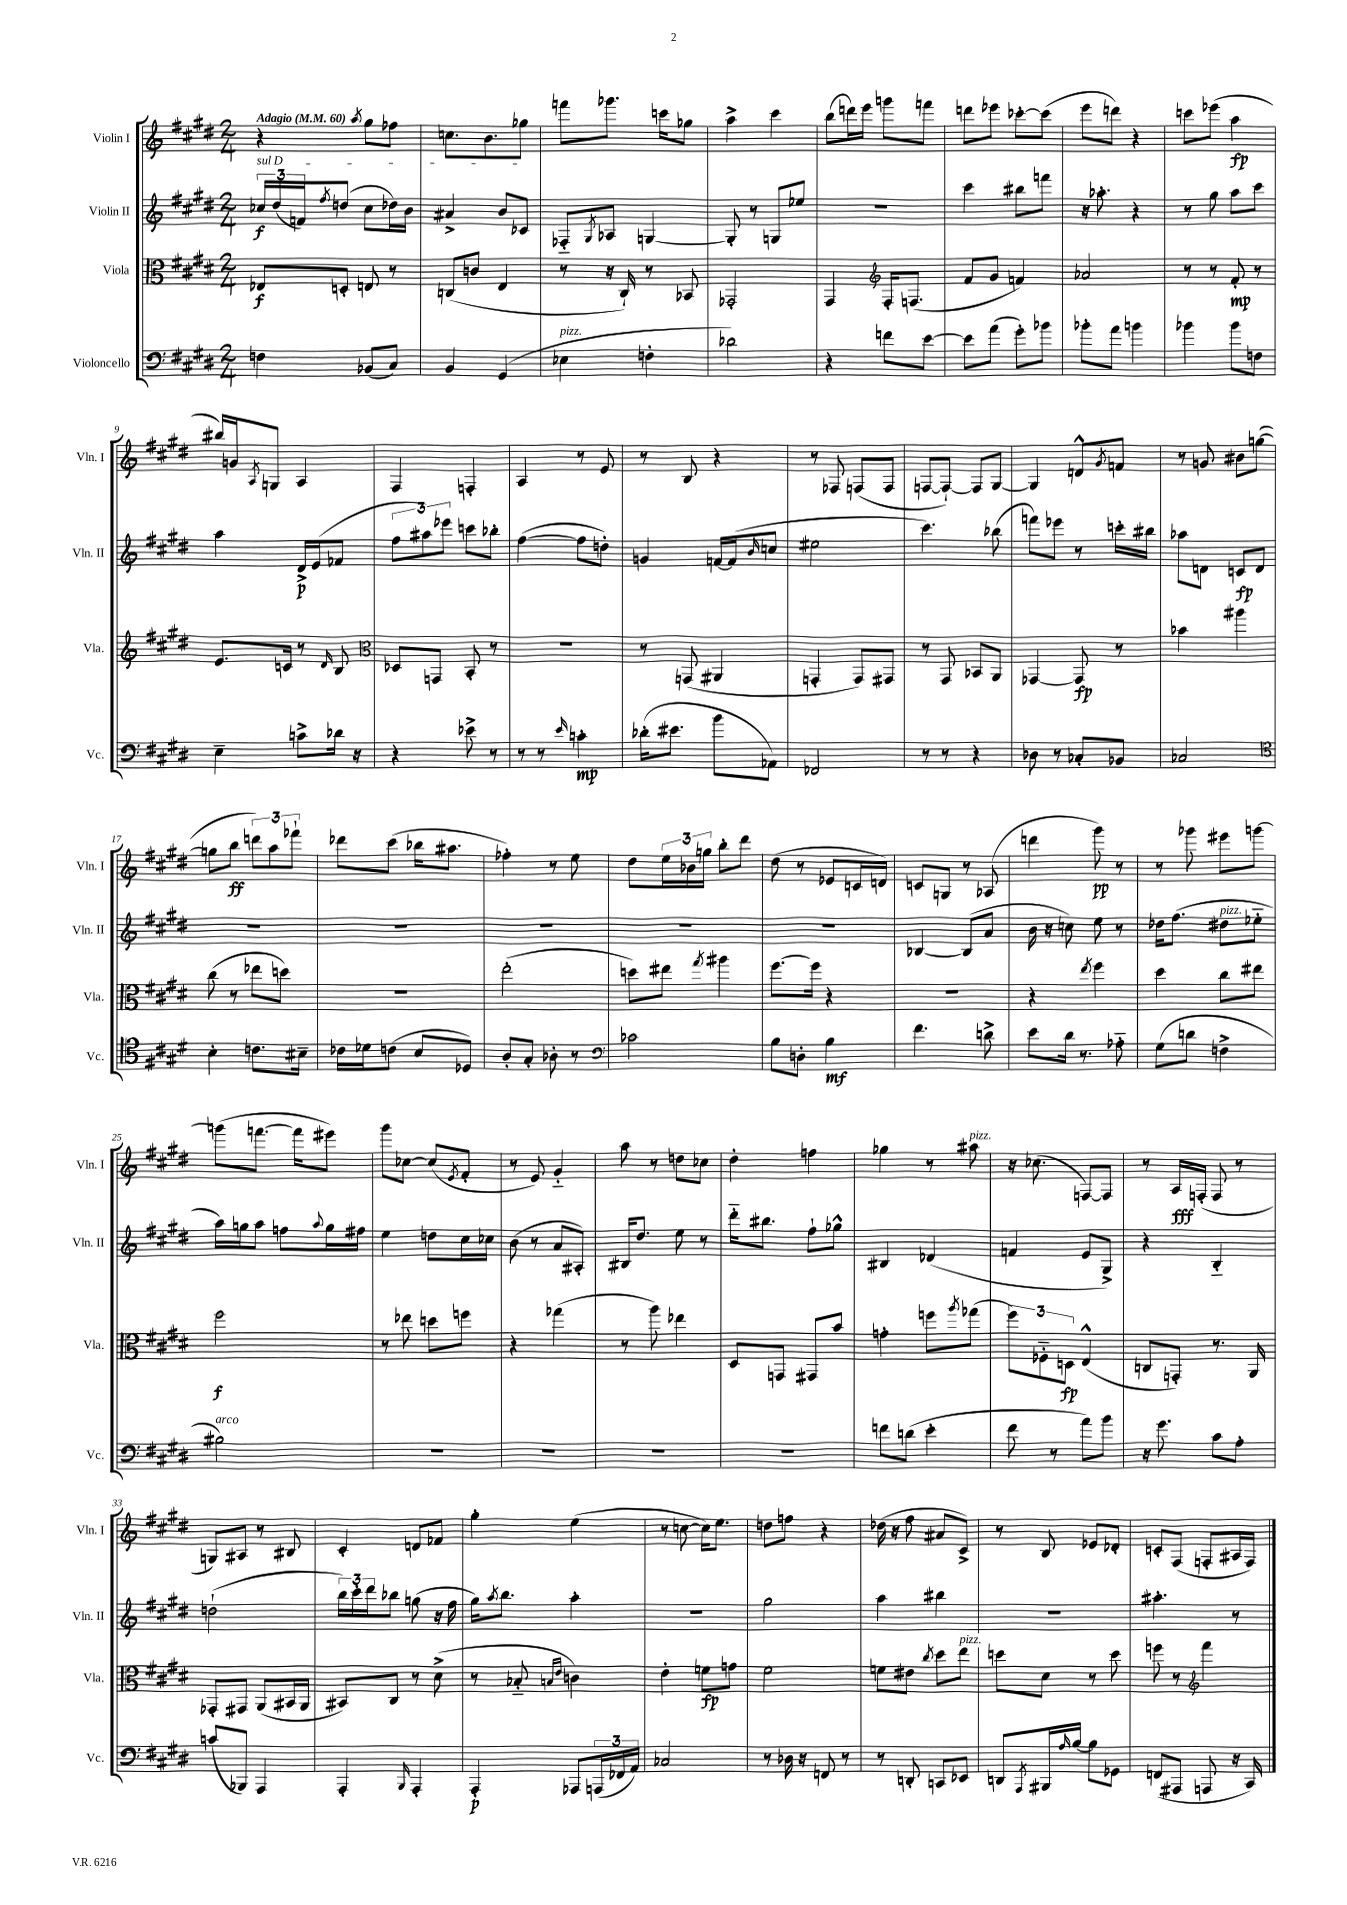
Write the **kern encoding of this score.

**kern	**kern	**kern	**kern
*staff4	*staff3	*staff2	*staff1
*clefF4	*clefC3	*clefG2	*clefG2
*k[f#c#g#d#]	*k[f#c#g#d#]	*k[f#c#g#d#]	*k[f#c#g#d#]
*M2/4	*M2/4	*M2/4	*M2/4
*MM60	*MM60	*MM60	*MM60
4F	8E-	24cc-	4r
.	.	(24dd#	.
.	.	24f)	.
.	.	8qff#	.
.	8D'	(8dd	.
.	.	.	8qaa
(8BB-	8E	8cc-	8gg#
8C#)	8r	16dd-)	8ff-
.	.	16b	.
=	=	=	=
4BB	(8C	4a#^	8.cc
.	8c	.	.
.	.	.	8.b
(4GG#	4E	8b	.
.	.	8c-	8gg-
=	=	=	=
4E-	8r	8F-'~	8fff
.	.	8qG#	.
.	16r	8A-	8.ggg-
.	16C#`)	.	.
4F'	8r	[4G	.
.	.	.	16ccc
.	8BB-	.	8gg-
=	=	=	=
2d-)	2GG-'	8G']	4aa^
.	.	8r	.
.	.	8G	4ccc#
.	.	8ee-	.
=	=	=	=
4r	4GG#	2r	(8bb
.	.	.	16ddd)
.	.	.	16eee
*	*clefG2	*	*
8f	16F#'	.	8ggg
.	(8.F	.	.
[8e	.	.	8fff
=	=	=	=
8e]	8f#	4ccc#	8ddd
(8a	8g#	.	8eee-
8g#')	4f)	8bb#	[8ccc-'
8b-	.	8fff	(8ccc-]
=	=	=	=
8b-'	2a-	16r	8eee
.	.	8.aa-'	.
8a	.	.	8ddd)
4b	.	4r	4r
=	=	=	=
4b-	8r	8r	8ccc
.	8r	8gg#	(8eee-
8b-	8f#'	8aa	4aa
8F	8r	8ccc#	.
=	=	=	=
4E~	8.e	4aa	16bb#)
.	.	.	16g
.	.	.	8qA
.	.	.	8G
.	16c	.	.
8c^	8r	16d#^	4A
.	.	(16e	.
.	16qqd#	.	.
16d-	8B	8f-	.
16r	.	.	.
=	=	=	=
*	*clefC3	*	*
4r	8D-	12ff#	4F#
.	.	12aa#)	.
.	8GG	.	.
.	.	12eee-	.
8e-^	8BB'	8ccc	4F'
8r	8r	8bb-'	.
=	=	=	=
8r	2r	([4ff#	4A
8r	.	.	.
16qqe	.	.	.
4c'	.	8ff#]	8r
.	.	8dd')	8e
=	=	=	=
(16d-'	8r	4g	8r
8.e#	.	.	.
.	(8GG	.	8B
8b	4AA#	[16f	4r
.	.	(16f]	.
.	.	16qqb	.
8AA-)	.	8cc	.
=	=	=	=
2FF-	4GG'	2ee#	8r
.	.	.	8F-
.	8GG)	.	(8F
.	8GG#	.	8F
=	=	=	=
8r	8r	4.ccc#)	[8F
8r	8GG#	.	8F`_)
4r	8BB-	.	8F]
.	8AA	(8bb-	[8G#
=	=	=	=
8D-	[4GG-	8fff)	4G#]
8r	.	8eee-	.
8C-'	8GG-]	8r	8d^^
.	.	.	8qg#
8BB-	8r	16ccc'	8f
.	.	16bb#	.
=	=	=	=
2C-	4b-	8aa-	8r
.	.	8d	8g
.	4aa#	8c	8b#
.	.	8d	([8gg
=	=	=	=
*clefC4	*	*	*
4B'	(8cc#	2r	8gg]
.	8r	.	8bb
8.c	8ee-	.	12ddd)
.	.	.	12aa
.	8dd)	.	.
.	.	.	12fff-`
16B#~	.	.	.
=	=	=	=
16c-	2r	2r	8ddd-
16d-	.	.	.
(8c	.	.	(8ccc#
8B	.	.	16bb-
.	.	.	8.aa#
8D-)	.	.	.
=	=	=	=
8A'	(2ee'	2r	4ff-')
8G#'	.	.	.
8A-'	.	.	8r
8r	.	.	8ee
=	=	=	=
*clefF4	*	*	*
2c-	8dd)	2r	8dd#
.	8ee#	.	24ee
.	.	.	24b-
.	.	.	24gg
.	8qgg#	.	.
.	4aa#	.	8bb'
.	.	.	8ddd#
=	=	=	=
8B	[8.ff#	2r	(8dd#
8D'	.	.	8r
.	16ff#]	.	.
4B	4r	.	8e-
.	.	.	16c
.	.	.	16d)
=	=	=	=
4.f#	2r	[4B-	8c
.	.	.	8G
.	.	(8B-]	8r
8d^	.	8a	(8A-
=	=	=	=
8e	4r	16b	4ddd
.	.	16r	.
16d#	.	8cc)	.
8.r	.	.	.
.	8qee	.	.
.	4ff#	8ee	8ggg#)
8A-'~	.	8r	8r
=	=	=	=
(8G#	4dd#	16dd-	8r
.	.	(8.ff#	.
8d	.	.	8ggg-
4F^	8cc#	8dd#	8eee#
.	8ee#	8ee-'~	[8ggg
=	=	=	=
2B#)	2ff#	16aa)	(8ggg]
.	.	16gg	.
.	.	8aa	[8.fff
.	.	8ff	.
.	.	.	16fff]
.	.	8qqaa	.
.	.	16gg	8eee#)
.	.	16ff#	.
=	=	=	=
2r	8r	4ee	8ggg#
.	8ee-	.	[8cc-
.	8dd	8dd	(8cc-]
.	.	.	8qe
.	8ff	16cc#	8f#'
.	.	16cc-	.
=	=	=	=
2r	4r	(8b	8r
.	.	8r	8e)
.	(4gg-	8a	4g#'~
.	.	8A#')	.
=	=	=	=
2r	8r	16B#	8aa
.	.	8.dd#	.
.	8aa)	.	8r
.	4ee-	8ee	8dd
.	.	8r	8cc-
=	=	=	=
2r	8D#	16ddd#'~	4dd#'
.	.	8.bb#	.
.	8GG	.	.
.	8GG#	8ff#`	4ff
.	8b	8gg-^^	.
=	=	=	=
8f	4g'	4B#	4gg-
(8d	.	.	.
4e'	8ff	(4d-	8r
.	8qaa	.	.
.	(8gg-	.	8aa#
=	=	=	=
8f#	12ff#)	4f	16r
.	.	.	(8.cc-
.	12F-'~	.	.
8r	.	.	.
.	12D	.	.
8a)	(4E^^	8e	[8F)
8b	.	8G#^)	8F]
=	=	=	=
16r	8C	4r	8r
8.g#	.	.	.
.	8GG')	.	16A
.	.	.	(16F'
8c#	8.r	4B'~	8F
8A'	.	.	8r
.	16AA	.	.
=	=	=	=
(8c	8GG-'	(2dd`	8G)
8BBB-)	8GG#	.	8A#
4AAA	(8AA	.	8r
.	16BB#	.	8B#
.	16AA	.	.
=	=	=	=
4AAA'	8BB#)	24bb)	4c#'
.	.	24ccc#'	.
.	.	24ddd#	.
.	8C#	8bb-	.
16qqBBB	.	.	.
4AAA'	8r	(8gg	8d
.	(8d#^	16r	8f-
.	.	16ff#	.
=	=	=	=
4AAA'	8r	16gg#)	4gg#'
.	.	8qaa	.
.	.	8.bb	.
.	8B-'~	.	.
.	16qqB	.	.
.	16qqe	.	.
8AAA-	4c)	4aa'	(4ee
(24AAA	.	.	.
24FF-	.	.	.
24AA)	.	.	.
=	=	=	=
2C-	4e'	2r	8r
.	.	.	[8cc
.	8f	.	16cc])
.	.	.	8.ee
.	8g	.	.
=	=	=	=
8r	2f#	2gg#	8dd
16D-	.	.	8ff
16r	.	.	.
8FF	.	.	4r
8r	.	.	.
=	=	=	=
8r	8f	4aa	(16dd-
.	.	.	16r
8DD'	8e#	.	8ff#
.	8qcc#	.	.
8CC	8dd#	4bb#	8a#
8EE-	8ee	.	8c#^)
=	=	=	=
8DD	8dd	2r	8r
8qAAA	.	.	.
16BBB#	8d#	.	8B
16qqA	.	.	.
[16B	.	.	.
8B]	8r	.	8e-
8GG-	8dd	.	8d-'
=	=	=	=
(8FF	8ff	4.aa#'	8c'
8AAA#	8r	.	(8F#
*	*clefG2	*	*
8AAA	4fff#	.	8F'
16r	.	8r	16A#
16CC#)	.	.	16F)
==	==	==	==
*-	*-	*-	*-
